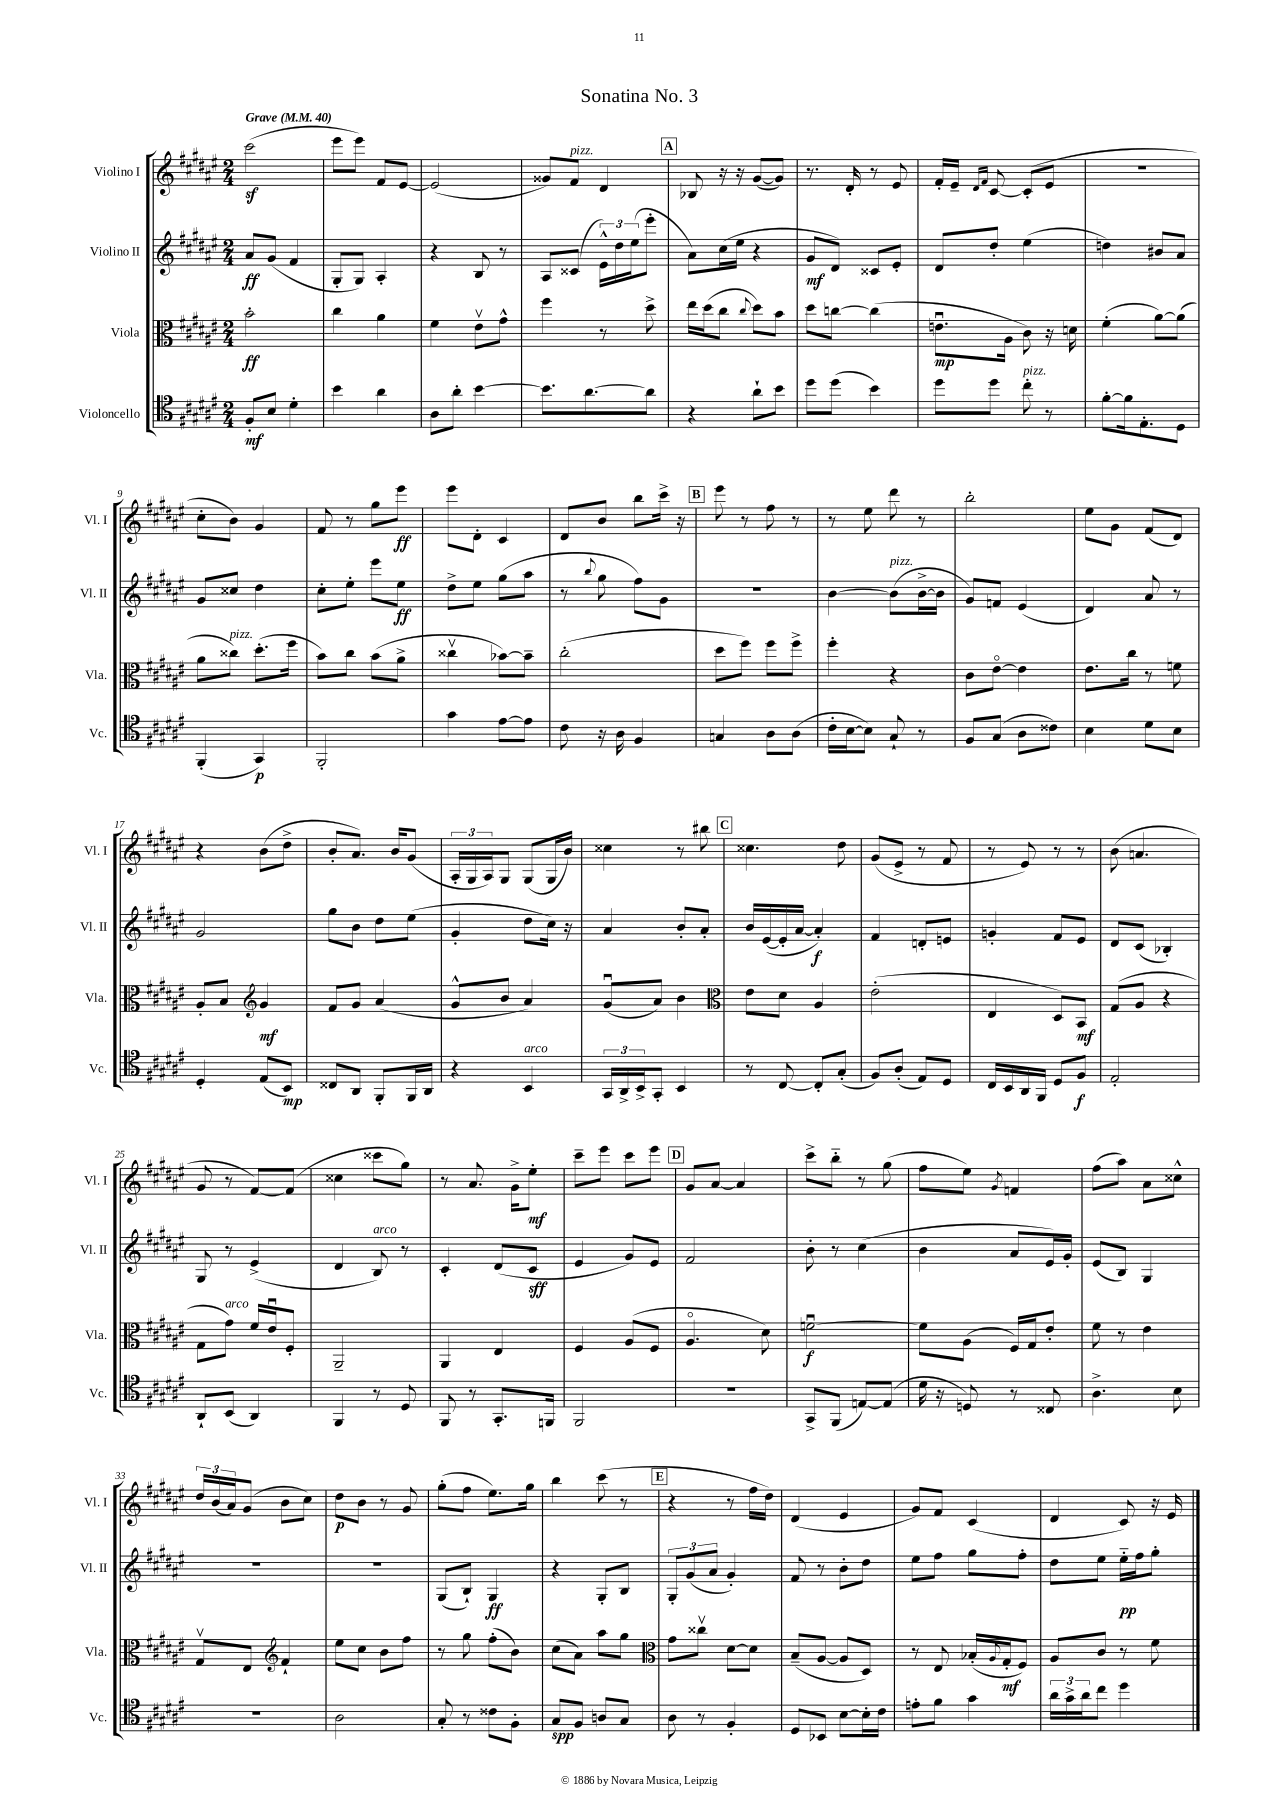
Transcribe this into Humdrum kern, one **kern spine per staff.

**kern	**kern	**kern	**kern
*staff4	*staff3	*staff2	*staff1
*clefC4	*clefC3	*clefG2	*clefG2
*k[f#c#g#d#a#e#]	*k[f#c#g#d#a#e#]	*k[f#c#g#d#a#e#]	*k[f#c#g#d#a#e#]
*M2/4	*M2/4	*M2/4	*M2/4
*MM40	*MM40	*MM40	*MM40
8F#'	2b'	8a#	(2ccc#
8B	.	(8g#	.
4d#'	.	4f#	.
=	=	=	=
4b	4cc#	8G#'	8eee#
.	.	8G#)	8eee#)
4a#	4a#	4A#'	8f#
.	.	.	[8e#
=	=	=	=
8A#	4f#	4r	(2e#]
8a#'	.	.	.
[4b	8e#v	8B	.
.	8g#^^	8r	.
=	=	=	=
8.b]	4ff#	8A#	8g##)
.	.	(8c##	8f#
[8.a#	.	.	.
.	8r	24e#^^)	4d#
.	.	24dd#	.
.	.	(24ee#	.
8a#]	8dd#^	8eee#'	.
=	=	=	=
4r	16ee#	8a#)	8B-
.	(16dd#	.	.
.	8cc#	(16cc#	16r
.	.	16ee#	16r
.	8qqcc#	.	.
8a#`	8dd#)	4r	([8g#
8b	8b	.	8g#])
=	=	=	=
8dd#	8dd#	8g#	8.r
(8dd#	[8cc	8d#)	.
.	.	.	16d#'
4b)	(4cc]	8c##	8r
.	.	8e#'	8e#
=	=	=	=
8dd#	8.eu	8d#	16f#'
.	.	.	16e#~
.	.	.	16qqd#
.	.	.	16qqf#
8dd#	.	8dd#'	[8c#
.	16A#	.	.
8cc#'	8c#)	(4ee#	(8c#']
8r	16r	.	8e#
.	16d	.	.
=	=	=	=
[8f#'	(4f#'	4dd)	2r
16f#]	.	.	.
8.E#'	.	.	.
.	[8a#)	8b#	.
8D#	(8a#]	8a#	.
=	=	=	=
(4FF#'	8a#	8g#	8cc#'
.	8cc##)	8cc##	8b)
4GG#)	(8.dd#'	4dd#	4g#
.	16ff#	.	.
=	=	=	=
2FF#'	8b)	8cc#'	8f#
.	8cc#	8ee#'	8r
.	(8b	8eee#	8gg#
.	8a#^	8ee#	8eee#
=	=	=	=
4g#	4cc##v	8dd#^	8eee#
.	.	8ee#	8d#'
[8e#	[8b-)	(8gg#	4c#
8e#]	8b-~]	8aa#	.
=	=	=	=
8c#	(2cc#'	8r	8d#
.	.	8qqbb	.
16r	.	8gg#	8b
16A#	.	.	.
4F#	.	8ff#)	8bb
.	.	8g#	16ccc#^
.	.	.	16r
=	=	=	=
4G	8dd#	2r	8eee#
.	8ff#)	.	8r
8A#	8ff#	.	8ff#
(8A#	8ff#^	.	8r
=	=	=	=
16c#'	4ff#'	[4b	8r
[16B	.	.	.
8B])	.	.	8ee#
8G#`	4r	(8b]	8ddd#
8r	.	[16b^	8r
.	.	16b]	.
=	=	=	=
8F#	8c#	8g#)	2bb'
(8G#	[8e#o	8f	.
8A#	4e#]	(4e#	.
8c##)	.	.	.
=	=	=	=
4B	8.e#	4d#)	8ee#
.	.	.	8g#
.	16cc#	.	.
8d#	8r	8a#	(8f#
8B	8f	8r	8d#)
=	=	=	=
4D#'	8A#'	2g#	4r
.	8B	.	.
*	*clefG2	*	*
(8E#	4g#	.	(8b
8BB)	.	.	8dd#^
=	=	=	=
8C##	8f#	8gg#	8b'
8AA#	8g#	8b	8.a#)
8FF#'	(4a#	8dd#	.
.	.	.	16b
16FF#	.	(8ee#	(8g#
16AA#	.	.	.
=	=	=	=
4r	8g#^^	4g#'	24A#'
.	.	.	24G#
.	.	.	24A#)
.	8b	.	8G#
4BB	4a#)	8dd#	(8G#
.	.	16cc#)	16G#
.	.	16r	16b)
=	=	=	=
24GG#	(8g#u	4a#	4cc##
24AA#^	.	.	.
24BB^	.	.	.
8GG#'	8a#)	.	.
4BB	4b	8b'	8r
.	.	8a#'	8bb#
=	=	=	=
*	*clefC3	*	*
8r	8e#	16b	4.cc##
.	.	([16e#	.
[8C#	8d#	16e#']	.
.	.	[16a#	.
8C#']	4A#	4a#'])	.
(8G#'	.	.	8dd#
=	=	=	=
8F#)	(2e#'	4f#	(8g#
(8A#'	.	.	8e#^
8E#)	.	8d'	8r
8D#	.	8e	8f#
=	=	=	=
16C#	4E#	4g'	8r
16BB	.	.	.
16AA#	.	.	8e#)
16FF#	.	.	.
8D#	8D#)	8f#	8r
8F#	8BB	8e#	8r
=	=	=	=
2E#'	(8G#	8d#	(8b
.	8A#	(8c#	4.a
.	4r	4B-')	.
=	=	=	=
8AA#`	8G#	8G#	8g#
(8BB	8g#)	8r	8r
4AA#)	16f#	(4e#^	[8f#)
.	16e#u	.	.
.	8F#'	.	(8f#]
=	=	=	=
4FF#	2AA#~	4d#	4cc##
8r	.	8B)	8ccc##
8D#	.	8r	8gg#)
=	=	=	=
8FF#	4AA#	4c#'	8r
8r	.	.	8.a#
8.GG#'	4E#	(8d#	.
.	.	.	16g#^
.	.	8c#	8ee#'
16FF	.	.	.
=	=	=	=
2FF#	4F#	4e#	8ccc#~
.	.	.	8eee#
.	(8A#	8g#)	8ccc#
.	8F#	8e#	8eee#
=	=	=	=
2r	4.A#o	2f#	8g#
.	.	.	[8a#
.	.	.	4a#]
.	8d#)	.	.
=	=	=	=
8GG#^	[2fu	8b'	8ccc#^
(8FF#	.	8r	8bb'~
[8E)	.	(4cc#	8r
(8E]	.	.	(8gg#
=	=	=	=
16d#	8f]	4b	8ff#
16r	.	.	.
8D)	(8A#	.	8ee#)
.	.	.	8qg#
8r	16F#)	8a#	4f
.	16G#	.	.
8C##	8e#'	16e#)	.
.	.	16g#'	.
=	=	=	=
4.A#^	8f#	(8e#	(8ff#
.	8r	8B)	8aa#)
.	4e#	4G#	8a#
8B	.	.	8cc##^^
=	=	=	=
2r	8G#v	2r	24dd#
.	.	.	(24b
.	.	.	24a#)
.	8E#	.	(8g#
*	*clefG2	*	*
.	4f#`	.	8b
.	.	.	8cc#)
=	=	=	=
2A#	8ee#	2r	8dd#
.	8cc#	.	8b
.	8b	.	8r
.	8ff#	.	8g#
=	=	=	=
8G#'	8r	(8G#	(8gg#'
8r	8gg#	8B`)	8ff#
8c##	(8ff#'	4G#	8.ee#)
8F#'	8b)	.	.
.	.	.	16gg#
=	=	=	=
8G#	(8cc#	4r	4bb
8F#	8a#)	.	.
8A	8aa#	8G#'	(8ccc#
8G#	8gg#	8B	8r
=	=	=	=
*	*clefC3	*	*
8A#	8g#	12G#'	4r
.	.	(12g#	.
8r	8cc##v	.	.
.	.	12a#	.
4F#'	[8d#	4g#')	8r
.	8d#]	.	16ff#
.	.	.	16dd#)
=	=	=	=
8D#	(8B~	8f#	(4d#
8BB-	[8A#	8r	.
[8B	8A#]	8b'	4e#
16B']	8D#)	8dd#	.
16c#	.	.	.
=	=	=	=
8e'	8r	8ee#	8g#)
8f#	8E#	8ff#	8f#
4g#	(16B-'	8gg#	(4c#
.	8qqA#	.	.
.	16G#'	.	.
.	8F#)	8ff#'	.
=	=	=	=
24a#	8A#	8dd#	4d#
24g#^	.	.	.
24a#	.	.	.
8cc#	8c#	8ee#	.
4dd#	8r	16ee#'~	8c#)
.	.	16ff#	.
.	8f#	8gg#'	16r
.	.	.	16e#
==	==	==	==
*-	*-	*-	*-
